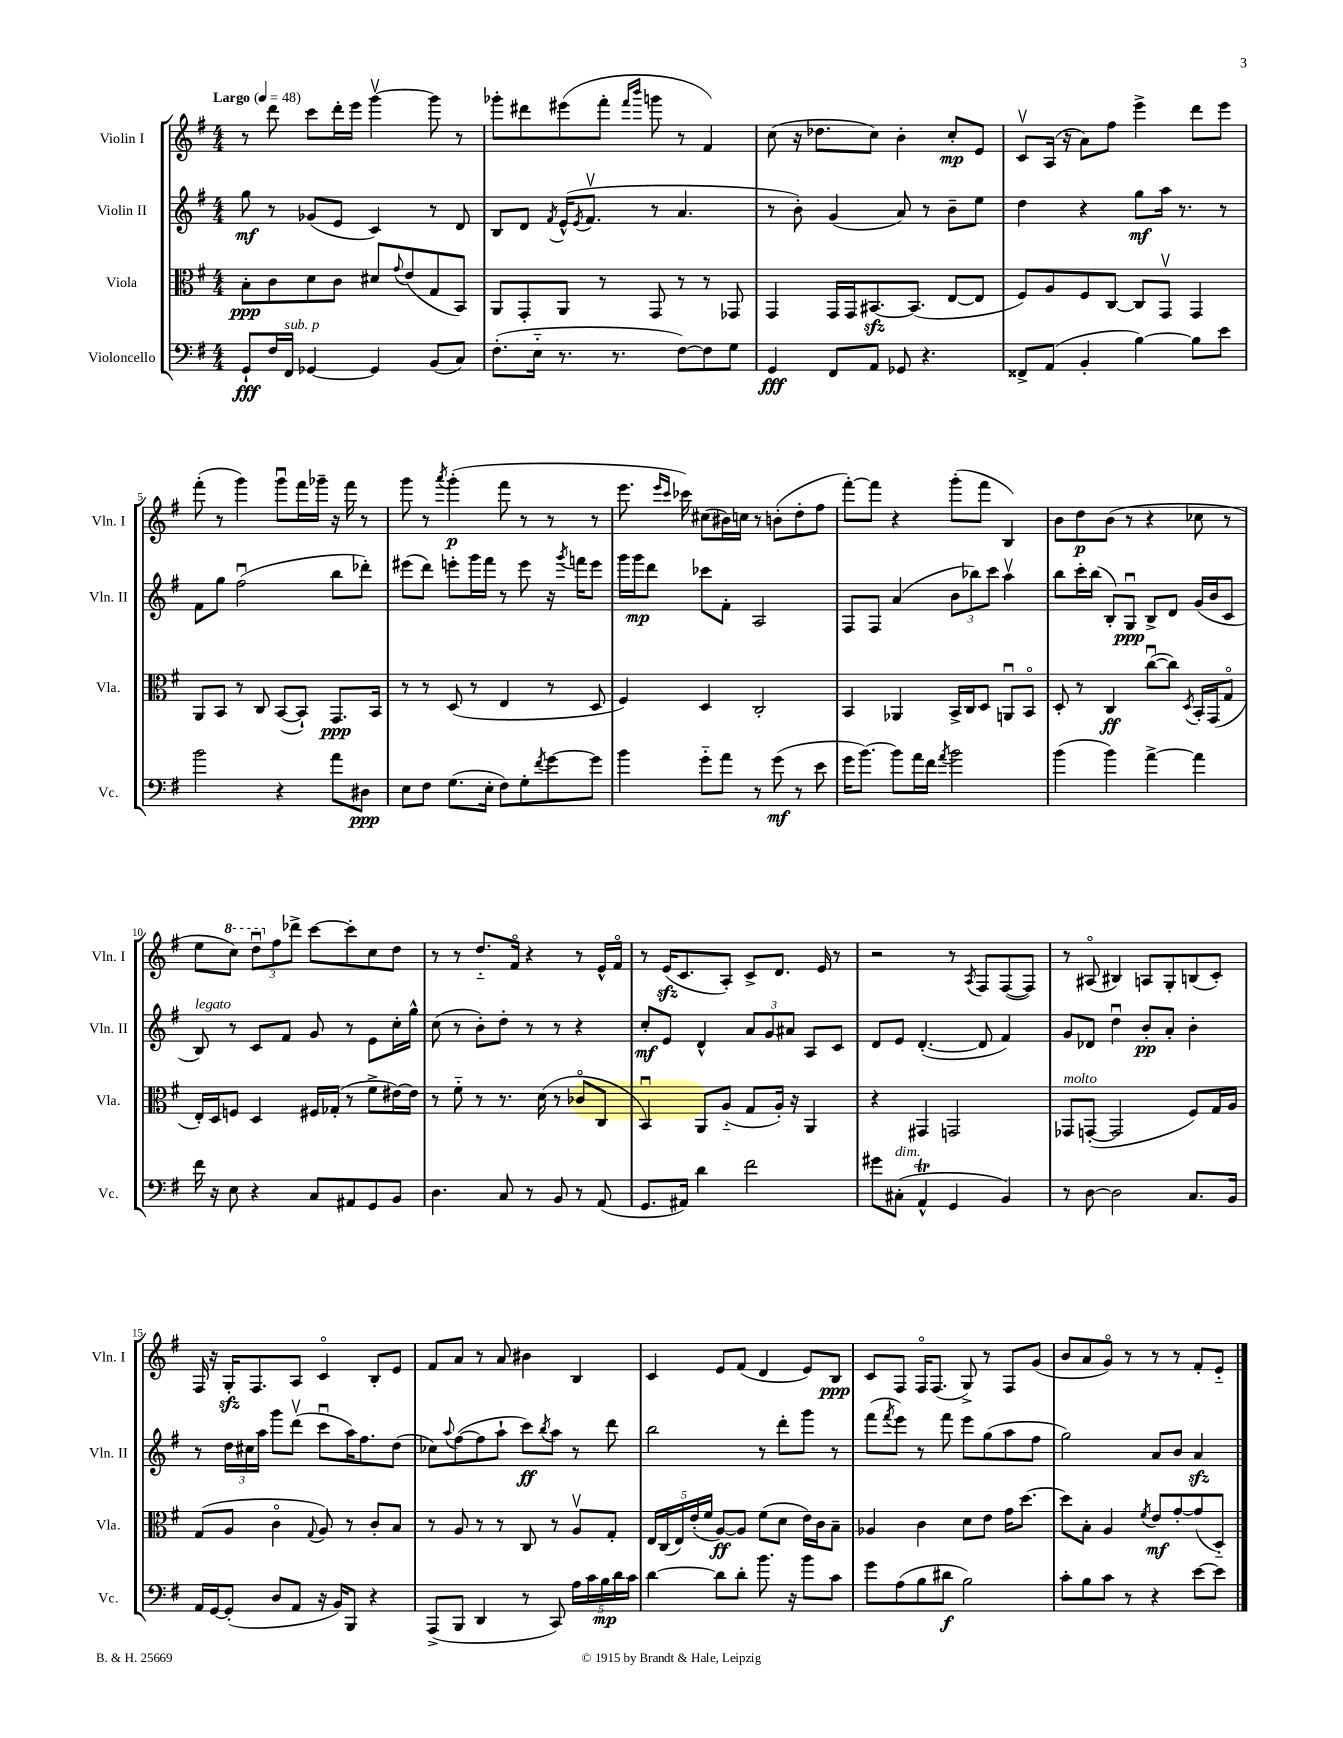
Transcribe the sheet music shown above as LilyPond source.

<<
\new StaffGroup <<
\new Staff = "s0" \with { instrumentName = "Violin I" shortInstrumentName = "Vln. I" } {
    \clef treble \key g \major \numericTimeSignature \time 4/4 \tempo "Largo" 4 = 48
    r8 d'''8 c'''8 d'''16-. e'''16 g'''4~\upbow g'''8 r8 |
    ges'''8-. dis'''8 eis'''8( fis'''8-. \grace { fis'''16 b'''16 } g'''8 r8 fis'4) |
    c''8( r16 des''8. c''8) b'4-. c''8-.\mp e'8 |
    c'8\upbow a16( r16 a'8) fis''8 e'''4-> d'''8 e'''8 |
    fis'''8-.( r8 g'''4) g'''8\downbow fis'''16 ges'''16-- r16 fis'''16 r8 |
    g'''8 r8 \acciaccatura { a'''8 } g'''4-.\p( fis'''8 r8 r8 r8 |
    e'''8. \grace { e'''16 c'''16 } ces'''16) cis''8( bis'16) c''16 r8 b'8-.( d''8-. fis''8 |
    fis'''8~-.) fis'''8 r4 g'''8-.( fis'''8 b4) |
    b'8 d''8\p b'8( r8 r4 ces''8 r8 |
    e''8 \ottava #1 c'''8) \tuplet 3/2 { d'''8\downbow \ottava #0 fis''8 des'''8-> } c'''8~ c'''8-. c''8 d''8 |
    r8 r8 d''8.-_ fis'16\flageolet r4 r8 e'16-^ fis'16\flageolet |
    r8 e'16\sfz( c'8. a8-.) c'8-> d'8. e'16 r8 |
    r2 r8 \acciaccatura { a8 } fis8 fis8~( fis8) |
    r8 ais8\flageolet( bis4) a8 g8-. b8( c'8-.) |
    fis16 r16 g16-.\sfz fis8. a8 c'4\flageolet b8-. e'8 |
    fis'8 a'8 r8 a'8 bis'4 b4 |
    c'4 e'8 fis'8( d'4 e'8) b8\ppp |
    c'8 fis8 fis16\flageolet fis8.( g8->) r8 fis8 g'8( |
    b'8 a'8 g'8\flageolet) r8 r8 r8 fis'8-. e'8-_ \bar "|." |
}
\new Staff = "s1" \with { instrumentName = "Violin II" shortInstrumentName = "Vln. II" } {
    \clef treble \key g \major \numericTimeSignature \time 4/4
    g''8\mf r8 ges'8( e'8 c'4) r8 d'8 |
    b8 d'8 \acciaccatura { fis'8 } e'16-^( \acciaccatura { e'8 } fis'8.\upbow r8 a'4. |
    r8 b'8-.) g'4( a'8) r8 b'8-- e''8 |
    d''4 r4 g''8\mf a''16 r8. r8 |
    fis'8 g''8 fis''2\downbow( b''8 des'''8-.) |
    eis'''8( d'''8) e'''8-. g'''16 fis'''16 r8 e'''8 r16 \acciaccatura { g'''8 } f'''16 e'''8 |
    g'''16 g'''16\mp d'''8 ces'''8 fis'8-. a2 |
    fis8 fis8 a'4( \tuplet 3/2 { b'8 bes''8) c'''8 } a''4\upbow |
    b''8 c'''16-. b''16( b8-.) g8\downbow\ppp b8-> d'8 g'16( b'16 c'8 |
    b8^\markup { \italic "legato" }) r8 c'8 fis'8 g'8 r8 e'8 c''16-. g''16-^ |
    c''8( r8 b'8-.) d''8-. r8 r8 r4 |
    c''8-.\mf e'8 d'4-^ \tuplet 3/2 { a'8 g'8 ais'8 } a8 c'8 |
    d'8 e'8 d'4.~-.( d'8 fis'4) |
    g'8 des'8 d''4\downbow b'8-.\pp a'8-. b'4-. |
    r8 \tuplet 3/2 { d''16 cis''16 a''16 } g'''8 d'''8\upbow( c'''8\downbow a''16) fis''8. d''8( |
    ces''8) \appoggiatura { a''8 } fis''8~( fis''8 a''8-! c'''8\ff) \acciaccatura { b''8 } a''8 r8 d'''8 |
    b''2 r8 d'''8-. g'''8 r8 |
    fis'''8( \acciaccatura { fis'''8 } e'''8) r8 fis'''8 e'''8 g''8( a''8 fis''8 |
    g''2) a'8 b'8 a'4\sfz \bar "|." |
}
\new Staff = "s2" \with { instrumentName = "Viola" shortInstrumentName = "Vla." } {
    \clef alto \key g \major \numericTimeSignature \time 4/4
    b8-.\ppp c'8 d'8 c'8 dis'8 \appoggiatura { g'8 } e'8( g8 b,8) |
    a,8 g,8-. a,8 r8 g,8 r8 r8 ges,8 |
    g,4 g,16 g,16 bis,8.~\sfz bis,8.( e8~ e8 |
    fis8) a8 fis8 c8~ c8 g,8\upbow g,4 |
    a,8 b,8 r8 c8 b,8~( b,8-!) g,8.\ppp b,16 |
    r8 r8 d8( r8 e4 r8 d8 |
    fis4) d4 c2-. |
    b,4 aes,4 b,16-> c16 d8 a,8\downbow b,8\flageolet |
    d8-. r8 c4\ff c''8~\downbow( c''8) \acciaccatura { d8 } b,16-. g,16( g8\flageolet |
    e16-.) d16 f8 d4 fis16 ges16-.( r8 fis'8-> eis'16~) eis'16 |
    r8 fis'8-_ r8 r8. d'16( r8 ces'8\flageolet c8 |
    b,4\downbow) a,8 a8-_( g8 a16-.) r16 a,4 |
    r4 gis,4 g,2 |
    ges,8^\markup { \italic "molto" } g,8~-.( g,2 fis8) g16 a16 |
    g8( a8 c'4\flageolet \appoggiatura { g8 } a8) r8 c'8-. b8 |
    r8 a8 r8 r8 c8 r8 a8\upbow g8-. |
    \tuplet 5/4 { e16 c16( e16) e'16-.( fis'16 } a8~\ff) a8 fis'8( d'8 e'16) c'16 b8-- |
    aes4 c'4 d'8 e'8 g'16 d''8.~ |
    d''8 b8-. a4 \acciaccatura { fis'8 } e'8\mf g'8~-. g'8( d8-_) \bar "|." |
}
\new Staff = "s3" \with { instrumentName = "Violoncello" shortInstrumentName = "Vc." } {
    \clef bass \key g \major \numericTimeSignature \time 4/4
    g,8-!\fff fis16 fis,16^\markup { \italic "sub. p" } ges,4~ ges,4 b,8( c8) |
    fis8.-.( e16-_ r8. r8. fis8~) fis8 g8 |
    g,4\fff fis,8 a,8 ges,8 r4. |
    fisis,8-> a,8( b,4-. b4~) b8 e'8 |
    b'2 r4 a'8 dis8\ppp |
    e8 fis8 g8.( e16-. fis8) g8-. \acciaccatura { fis'8 } g'8~ g'8 |
    b'4 g'8-_ a'8 r8 g'8\mf( r8 e'8 |
    g'16 b'8.~) b'8 a'16 fis'16 \acciaccatura { a'8 } b'2 |
    b'4( b'4) a'4~-> a'4 |
    fis'16 r16 e8 r4 c8 ais,8 g,8 b,8 |
    d4. c8 r8 b,8 r8 a,8( |
    g,8. ais,16) d'4 fis'2 |
    gis'8 cis8-.^\markup { \italic "dim." }( a,4-^\trill g,4 b,4) |
    r8 d8~ d2 c8. b,16 |
    a,16 g,16~ g,8-.( d8 a,8 r16 b,16) b,,8 r4 |
    a,,8->( b,,8 d,4 r8 c,8) \tuplet 5/4 { a16 c'16 b16\mp d'16 c'16 } |
    d'4~ d'8 d'8-. b'8. r16 b'8 c'8 |
    g'8 a8( b8 dis'8\f b2) |
    c'8-. b8 c'8 r8 r4 e'8~ e'8 \bar "|." |
}
>>
>>
